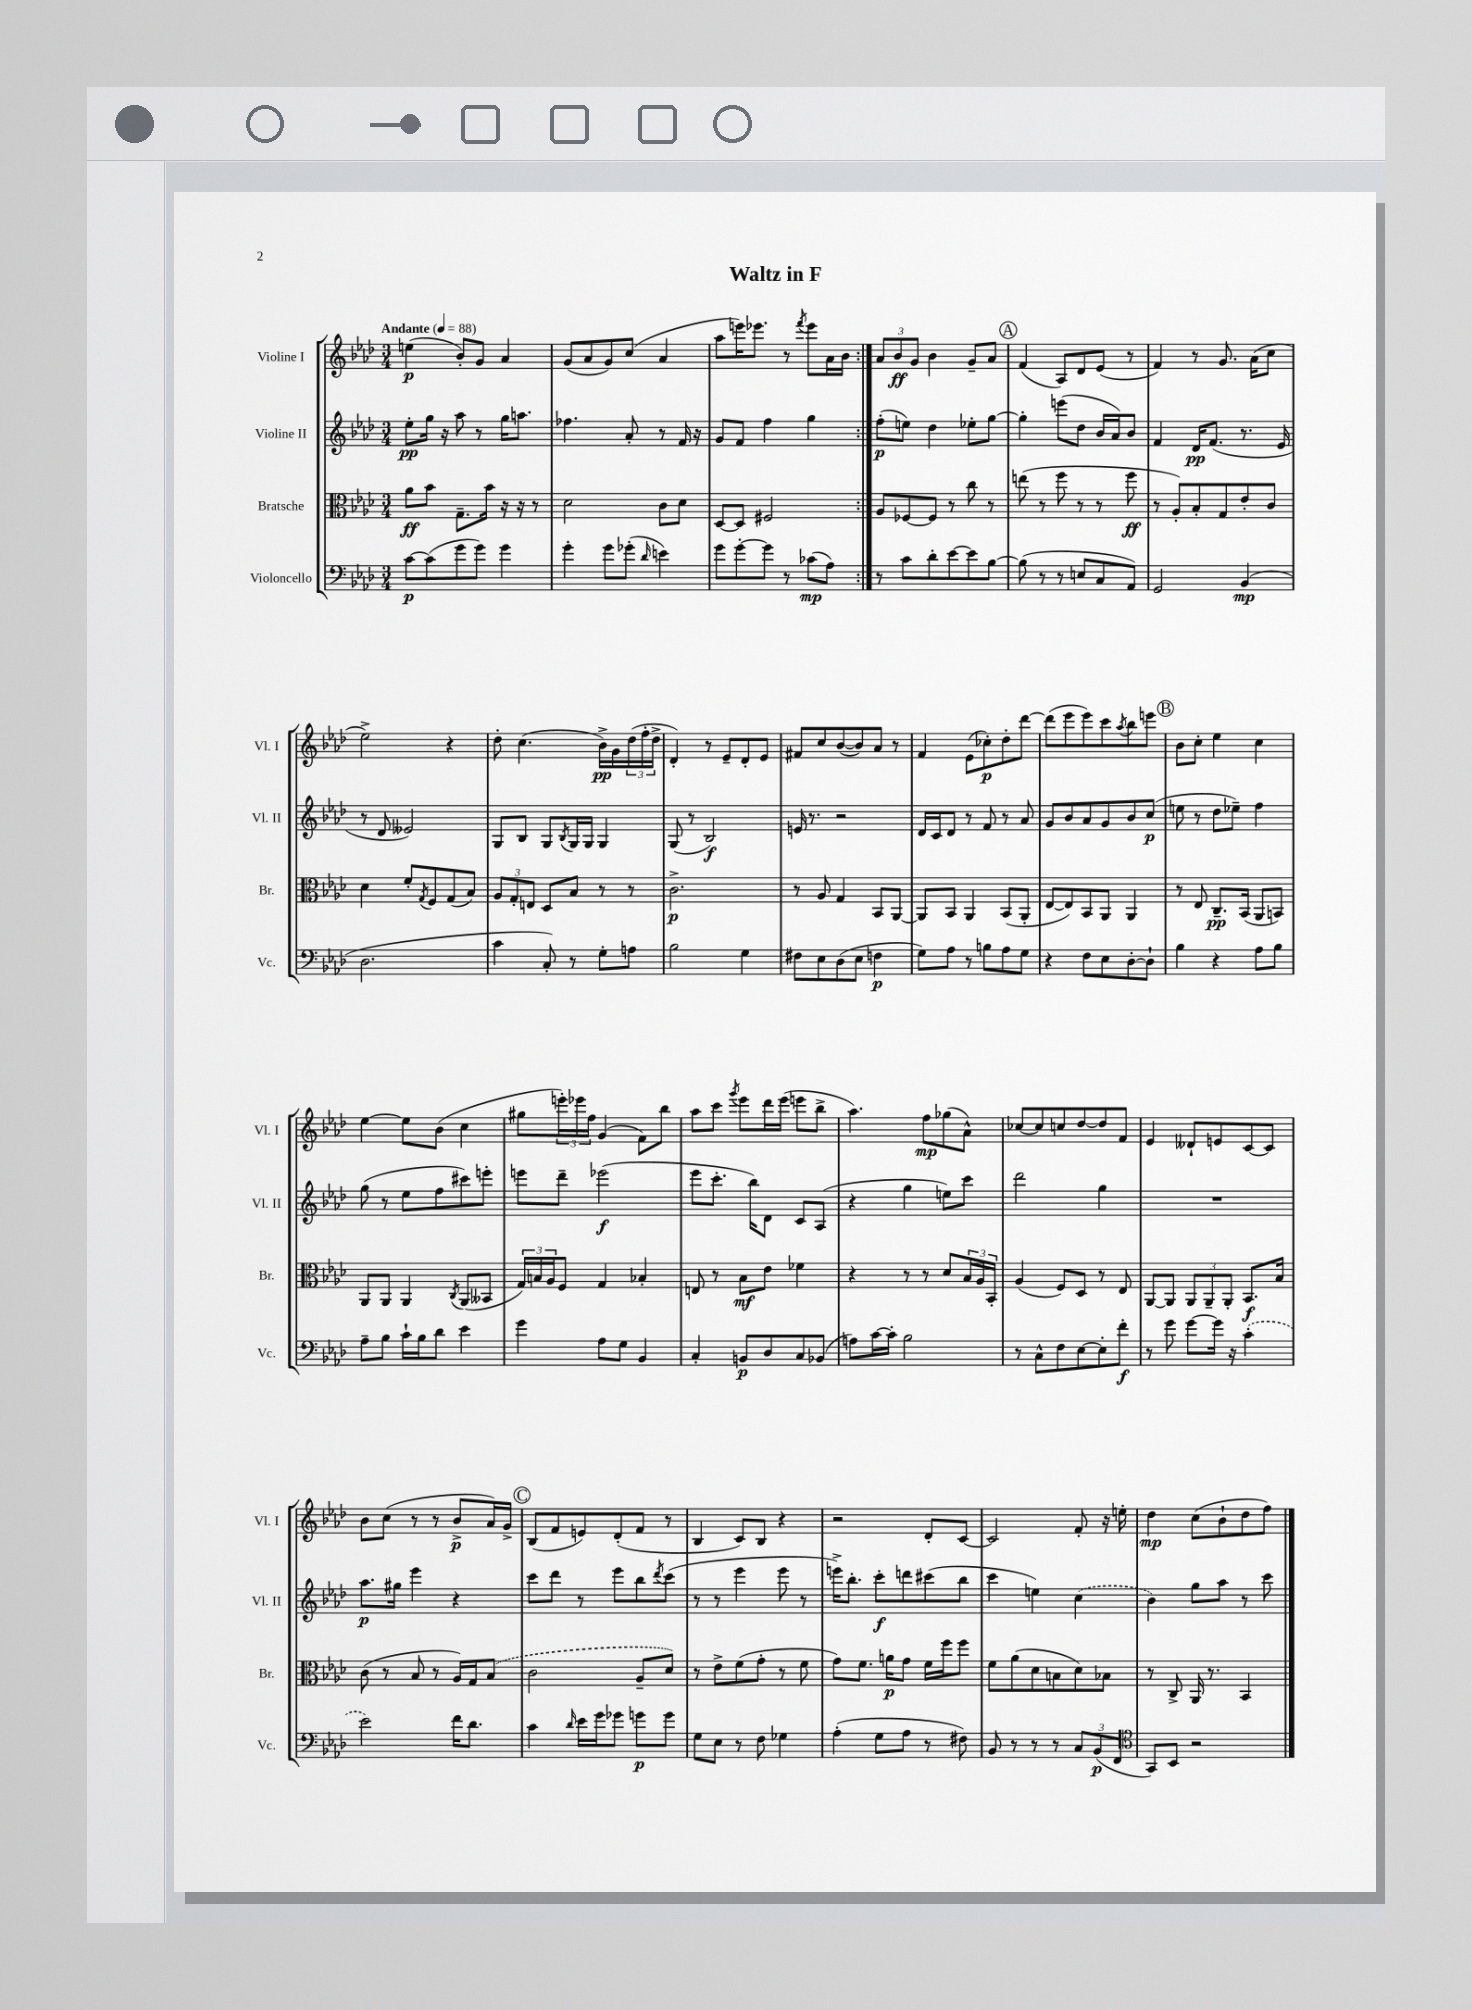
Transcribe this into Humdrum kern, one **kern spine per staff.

**kern	**dynam	**kern	**dynam	**kern	**dynam	**kern	**dynam
*part4	*part4	*part3	*part3	*part2	*part2	*part1	*part1
*staff4	*staff4	*staff3	*staff3	*staff2	*staff2	*staff1	*staff1
*I"Violoncello	*	*I"Bratsche	*	*I"Violine II	*	*I"Violine I	*
*I'Vc.	*	*I'Br.	*	*I'Vl. II	*	*I'Vl. I	*
*clefF4	*	*clefC3	*	*clefG2	*	*clefG2	*
*k[b-e-a-d-]	*	*k[b-e-a-d-]	*	*k[b-e-a-d-]	*	*k[b-e-a-d-]	*
*M3/4	*	*M3/4	*	*M3/4	*	*M3/4	*
*MM88	*	*MM88	*	*MM88	*	*MM88	*
=1	=1	=1	=1	=1	=1	=1	=1
!	!	!	!	!	!	!LO:TX:a:B:t=Andante	!
[8c\L	p	8a-\L	ff	8ee-'\L	pp	(4een\	p
(8c\]	.	8b-\J	.	16gg\Jk	.	.	.
.	.	.	.	16r	.	.	.
8g\	.	8.G~\L	.	8aa-\	.	8b-'/L)	.
8g\J)	.	.	.	8r	.	8g/J	.
.	.	16b-\Jk	.	.	.	.	.
4g\	.	16r	.	16gg\KL	.	4a-/	.
.	.	16r	.	8.aan\J	.	.	.
.	.	8r	.	.	.	.	.
=2	=2	=2	=2	=2	=2	=2	=2
4g'\	.	2d-\	.	4.ff-X\	.	(8g/L	.
.	.	.	.	.	.	8a-/	.
8g\L	.	.	.	.	.	8g/)	.
(8g-X'\J	.	.	.	8a-'/	.	(8cc/J	.
16qqd-/	.	.	.	.	.	.	.
4en\)	.	8c\L	.	8r	.	4a-/	.
.	.	8d-\J	.	16f/	.	.	.
.	.	.	.	16r	.	.	.
=3	=3	=3	=3	=3	=3	=3	=3
8g\L	.	[8D-/L	.	8g/L	.	8aa-\L	.
[8g'\	.	8D-/J]	.	8f/J	.	16eeen\K)	.
.	.	.	.	.	.	8.eee-X\J	.
8g\J]	.	2F#X/	.	4ff\	.	.	.
8r	.	.	.	.	.	8r	.
.	.	.	.	.	.	8qfff/	.
(8c-X\L	mp	.	.	4gg\	.	8eee-\L	.
8A-\J)	.	.	.	.	.	16a-\L	.
.	.	.	.	.	.	16b-\JJ	.
=4:|!	=4:|!	=4:|!	=4:|!	=4:|!	=4:|!	=4:|!	=4:|!
8r	.	8A-/L	.	(8ff'\L	p	12a-/L	.
.	.	.	.	.	.	12b-/	ff
8c\L	.	[8F-X/	.	8een\J)	.	.	.
.	.	.	.	.	.	12g/J	.
8d-'\	.	8F-/J]	.	4dd-\	.	4b-\	.
[8e-\	.	8r	.	.	.	.	.
8e-\]	.	8cc\	.	8ee-X'\L	.	8g~/L	.
[8B-\J	.	8r	.	[8gg\J	.	8a-/J	.
!!LO:REH:place=s1:t=A
=5	=5	=5	=5	=5	=5	=5	=5
(8B-\]	.	(8een\	.	4gg'\]	.	(4f/	.
8r	.	8r	.	.	.	.	.
8r	.	8ff\	.	(8eeen\L	.	8A-/L)	.
8En/L	.	8r	.	8dd-\J	.	8d-/	.
8C/	.	8r	.	16b-/LL	.	(8e-/J	.
.	.	.	.	16a-/J)	.	.	.
8AA-/J)	.	8ff\	ff	8b-/J	.	8r	.
=6	=6	=6	=6	=6	=6	=6	=6
2GG/	.	8r	.	4f/	.	4f/)	.
.	.	8A-'/L)	.	.	.	.	.
.	.	8B-'/	.	16d-/KL	pp	8r	.
.	.	.	.	(8.f/J	.	.	.
.	.	8G/	.	.	.	8.g/	.
(4BB-/	mp	8e-'/	.	8.r	.	.	.
.	.	.	.	.	.	(16a-\KL	.
.	.	8c/J	.	.	.	8cc\J	.
.	.	.	.	16e-/	.	.	.
!!LO:LB:g=z
=7	=7	=7	=7	=7	=7	=7	=7
2.D-\	.	4d-\	.	8r	.	2ee-^\)	.
.	.	.	.	8d-/	.	.	.
.	.	8f'/L	.	2e--X/)	.	.	.
.	.	8qG/	.	.	.	.	.
.	.	8F/	.	.	.	.	.
.	.	(8G/	.	.	.	4r	.
.	.	8B-/J)	.	.	.	.	.
=8	=8	=8	=8	=8	=8	=8	=8
4c\	.	12A-/L	.	8G/L	.	8dd-'\	.
.	.	12G'/	.	.	.	.	.
.	.	.	.	8B-/J	.	(4.cc\	.
.	.	12En/J	.	.	.	.	.
8C'/)	.	8D-/L	.	8G/L	.	.	.
.	.	.	.	8qB-/	.	.	.
8r	.	8B-/J	.	16G/L	.	.	.
.	.	.	.	16G/JJ	.	.	.
8G'\L	.	8r	.	4G/	.	16b-^\LL)	pp
.	.	.	.	.	.	16g\	.
8An\J	.	8r	.	.	.	(24dd-\	.
.	.	.	.	.	.	24ff'\	.
.	.	.	.	.	.	24dd-^\JJ	.
=9	=9	=9	=9	=9	=9	=9	=9
2B-\	.	2.c^\	p	(8G/	.	4d-'/)	.
.	.	.	.	8r	.	.	.
.	.	.	.	2B-/)	f	8r	.
.	.	.	.	.	.	8e-~/L	.
4G\	.	.	.	.	.	8d-'/	.
.	.	.	.	.	.	8e-/J	.
=10	=10	=10	=10	=10	=10	=10	=10
8F#X\L	.	8r	.	16en/	.	8f#X/L	.
.	.	.	.	8.r	.	.	.
8E-\	.	8A-/	.	.	.	8cc/	.
(8D-\	.	4G/	.	2r	.	([8b-/	.
8E-\J	.	.	.	.	.	8b-/])	.
4Fn\	p	8BB-/L	.	.	.	8a-/J	.
.	.	[8AA-/J	.	.	.	8r	.
=11	=11	=11	=11	=11	=11	=11	=11
8G\L)	.	8AA-/L]	.	16d-/LL	.	4f/	.
.	.	.	.	16c/J	.	.	.
8A-\J	.	8BB-/J	.	8d-/J	.	.	.
8r	.	4AA-/	.	8r	.	(8e-\L	.
8Bn\L	.	.	.	8f/	.	8cc-X'\)	p
8A-\	.	(8BB-/L	.	8r	.	8dd-'\	.
8G\J	.	8AA-'/J	.	8a-/	.	[8ddd-\J	.
=12	=12	=12	=12	=12	=12	=12	=12
4r	.	[8E-/L	.	8g/L	.	(8ddd-\L]	.
.	.	8E-/])	.	8b-/	.	8eee-\	.
8F\L	.	8BB-/	.	8a-/	.	8eee-\)	.
8E-\	.	8AA-/J	.	8g/	.	8ccc\	.
.	.	.	.	.	.	8qaa-/	.
[8D-'\	.	4AA-/	.	8b-/	.	8bb-\	.
8D-`\J]	.	.	.	(8cc/J	p	8eeen\J	.
!!LO:REH:place=s1:t=B
=13	=13	=13	=13	=13	=13	=13	=13
4B-\	.	8r	.	8een\	.	8b-\L	.
.	.	8E-/	.	8r	.	8cc'\J	.
4r	.	8.C~/L	pp	8dd-\L	.	4ee-\	.
.	.	.	.	8ee-X~\J)	.	.	.
.	.	(16BB-/Jk	.	.	.	.	.
8A-\L	.	8AA-/L	.	4ff\	.	4cc\	.
8B-\J	.	8BBn/J)	.	.	.	.	.
!!LO:LB:g=z
=14	=14	=14	=14	=14	=14	=14	=14
8A-~\L	.	8AA-/L	.	(8gg\	.	[4ee-\	.
8B-\J	.	8AA-/J	.	8r	.	.	.
16c`\LL	.	4AA-/	.	8ee-\L	.	8ee-\L]	.
16B-\J	.	.	.	.	.	.	.
8d-\J	.	.	.	8ff\	.	(8b-\J	.
.	.	8qC/	.	.	.	.	.
4e-\	.	(8AA-/L	.	8ccc#X\)	.	4cc\	.
.	.	8BB--X/J	.	8eeen'\J	.	.	.
=15	=15	=15	=15	=15	=15	=15	=15
4g\	.	24G/LL)	.	8eeen\L	.	8gg#X\L	.
.	.	24Bn/	.	.	.	.	.
.	.	24A-/J	.	.	.	.	.
.	.	8F/J	.	8ddd-~\J	.	24eeen'\L)	.
.	.	.	.	.	.	24eee-X\	.
.	.	.	.	.	.	24ff\JJ	.
8A-\L	.	4G/	.	(2eee-X\	f	(4g/	.
8G\J	.	.	.	.	.	.	.
4BB-/	.	4B-X'/	.	.	.	8f\L)	.
.	.	.	.	.	.	8bb-\J	.
=16	=16	=16	=16	=16	=16	=16	=16
4C'/	.	8En/	.	8eee-\L	.	8aa-\L	.
.	.	8r	.	8.ccc'\J	.	8ccc\J	.
.	.	.	.	.	.	8qggg/	.
8BBn/L	p	8B-\L	mf	.	.	8eee-\L	.
.	.	.	.	16bb-\KL)	.	.	.
8D-/	.	8e-\J	.	8d-\J	.	16ddd-\L	.
.	.	.	.	.	.	(16eee-\JJ	.
8C/	.	4f-X\	.	8c/L	.	8eeen\L	.
(8BB-X/J	.	.	.	(8A-/J	.	8bb-^\J	.
=17	=17	=17	=17	=17	=17	=17	=17
8An\L)	.	4r	.	4r	.	4.aa-\)	.
[16c\L	.	.	.	.	.	.	.
16c'\JJ]	.	.	.	.	.	.	.
2B-\	.	8r	.	4gg\	.	.	.
.	.	8r	.	.	.	8ff\L	mp
.	.	8d-/L	.	8een\L)	.	(8gg-X\	.
.	.	24B-/L	.	8ccc\J	.	8a-^^\J)	.
.	.	24A-/	.	.	.	.	.
.	.	24BB-'/JJ	.	.	.	.	.
=18	=18	=18	=18	=18	=18	=18	=18
8r	.	(4A-/	.	2ddd-\	.	[8cc-X/L	.
8C^^\L	.	.	.	.	.	8cc-/]	.
8F\	.	8F/L)	.	.	.	8ccn/	.
[8E-\	.	8D-/J	.	.	.	[8dd-/	.
8E-'\]	.	8r	.	4gg\	.	8dd-/]	.
8f'\J	f	8E-/	.	.	.	8f/J	.
=19	=19	=19	=19	=19	=19	=19	=19
8r	.	[8AA-/L	.	2.r	.	4e-/	.
8g\	.	8AA-/J]	.	.	.	.	.
[8g\L	.	12AA-/L	.	.	.	8d--X`/L	.
.	.	12AA-~/	.	.	.	.	.
16g\Jk]	.	.	.	.	.	8en/	.
.	.	12AA-'/J	.	.	.	.	.
16r	.	.	.	.	.	.	.
(4c'\	.	8.BB-/L	f	.	.	[8c/	.
.	.	.	.	.	.	8c/J]	.
.	.	16B-/Jk	.	.	.	.	.
!!LO:LB:g=z
=20	=20	=20	=20	=20	=20	=20	=20
2e-\)	.	(8c\	.	8.aa-\L	p	8b-\L	.
.	.	8r	.	.	.	(8cc\J	.
.	.	.	.	16gg#X\Jk	.	.	.
.	.	8B-/	.	4eee-\	.	8r	.
.	.	8r	.	.	.	8r	.
16f\KL	.	16A-/LL)	.	4r	.	8b-^/L	p
8.d-\J	.	16G/J	.	.	.	.	.
.	.	(8B-/J	.	.	.	16a-/L)	.
.	.	.	.	.	.	16g^/JJ	.
!!LO:REH:place=s1:t=C
=21	=21	=21	=21	=21	=21	=21	=21
4c\	.	2c\	.	8ccc\L	.	(8B-/L	.
.	.	.	.	8ddd-\J	.	8f/	.
16qqd-/	.	.	.	.	.	.	.
16e-\LL	.	.	.	8r	.	8en/)	.
16g\J	.	.	.	.	.	.	.
8g-X\J	.	.	.	8eee-\L	.	(8d-'/	.
8gn\L	p	8A-~/L	.	8bb-\	.	8f/J	.
.	.	.	.	8qddd-/	.	.	.
8g\J	.	8d-/J)	.	(8ccc\J	.	8r	.
=22	=22	=22	=22	=22	=22	=22	=22
8G\L	.	8r	.	8r	.	4B-/	.
8E-\J	.	8e-^\L	.	8r	.	.	.
8r	.	(8f\	.	4eee-\	.	8c/L)	.
8F\	.	8g'\J	.	.	.	8B-/J	.
4G-X\	.	8r	.	8eee-\	.	4r	.
.	.	8f\	.	8r	.	.	.
=23	=23	=23	=23	=23	=23	=23	=23
(4A-'\	.	8g\L)	.	16eeen^\KL)	.	2r	.
.	.	.	.	8.bb-'\J	.	.	.
.	.	8.f\J	.	.	.	.	.
8G\L	.	.	.	8ccc'\L	f	.	.
.	.	16an\KL	p	.	.	.	.
8A-\J	.	8g\J	.	8dddn\	.	.	.
8r	.	16f\LL	.	(8ccc#X\	.	8d-'/L	.
.	.	16ff\J	.	.	.	.	.
8F#X\)	.	8ff\J	.	8bb-\J	.	[8c/J	.
=24	=24	=24	=24	=24	=24	=24	=24
8BB-/	.	8f\L	.	4ccc\	.	2c/]	.
8r	.	(8a-\	.	.	.	.	.
8r	.	8d-\	.	4een\)	.	.	.
8r	.	8Bn\	.	.	.	.	.
12C/L	.	8d-\)	.	(4cc\	.	8f'/	.
(12BB-/	p	.	.	.	.	.	.
.	.	8B-X\J	.	.	.	16r	.
12FF/J	.	.	.	.	.	.	.
.	.	.	.	.	.	16een'\	.
=25	=25	=25	=25	=25	=25	=25	=25
*clefC4	*	*	*	*	*	*	*
8GG/L)	.	8r	.	4b-\)	.	4dd-\	mp
8BB-/J	.	8C^/	.	.	.	.	.
2r	.	16AA-/	.	8gg\L	.	(8cc\L	.
.	.	8.r	.	.	.	.	.
.	.	.	.	8aa-\J	.	8b-`\	.
.	.	4BB-/	.	8r	.	8dd-\	.
.	.	.	.	8ccc\	.	8ff\J)	.
==	==	==	==	==	==	==	==
*-	*-	*-	*-	*-	*-	*-	*-
